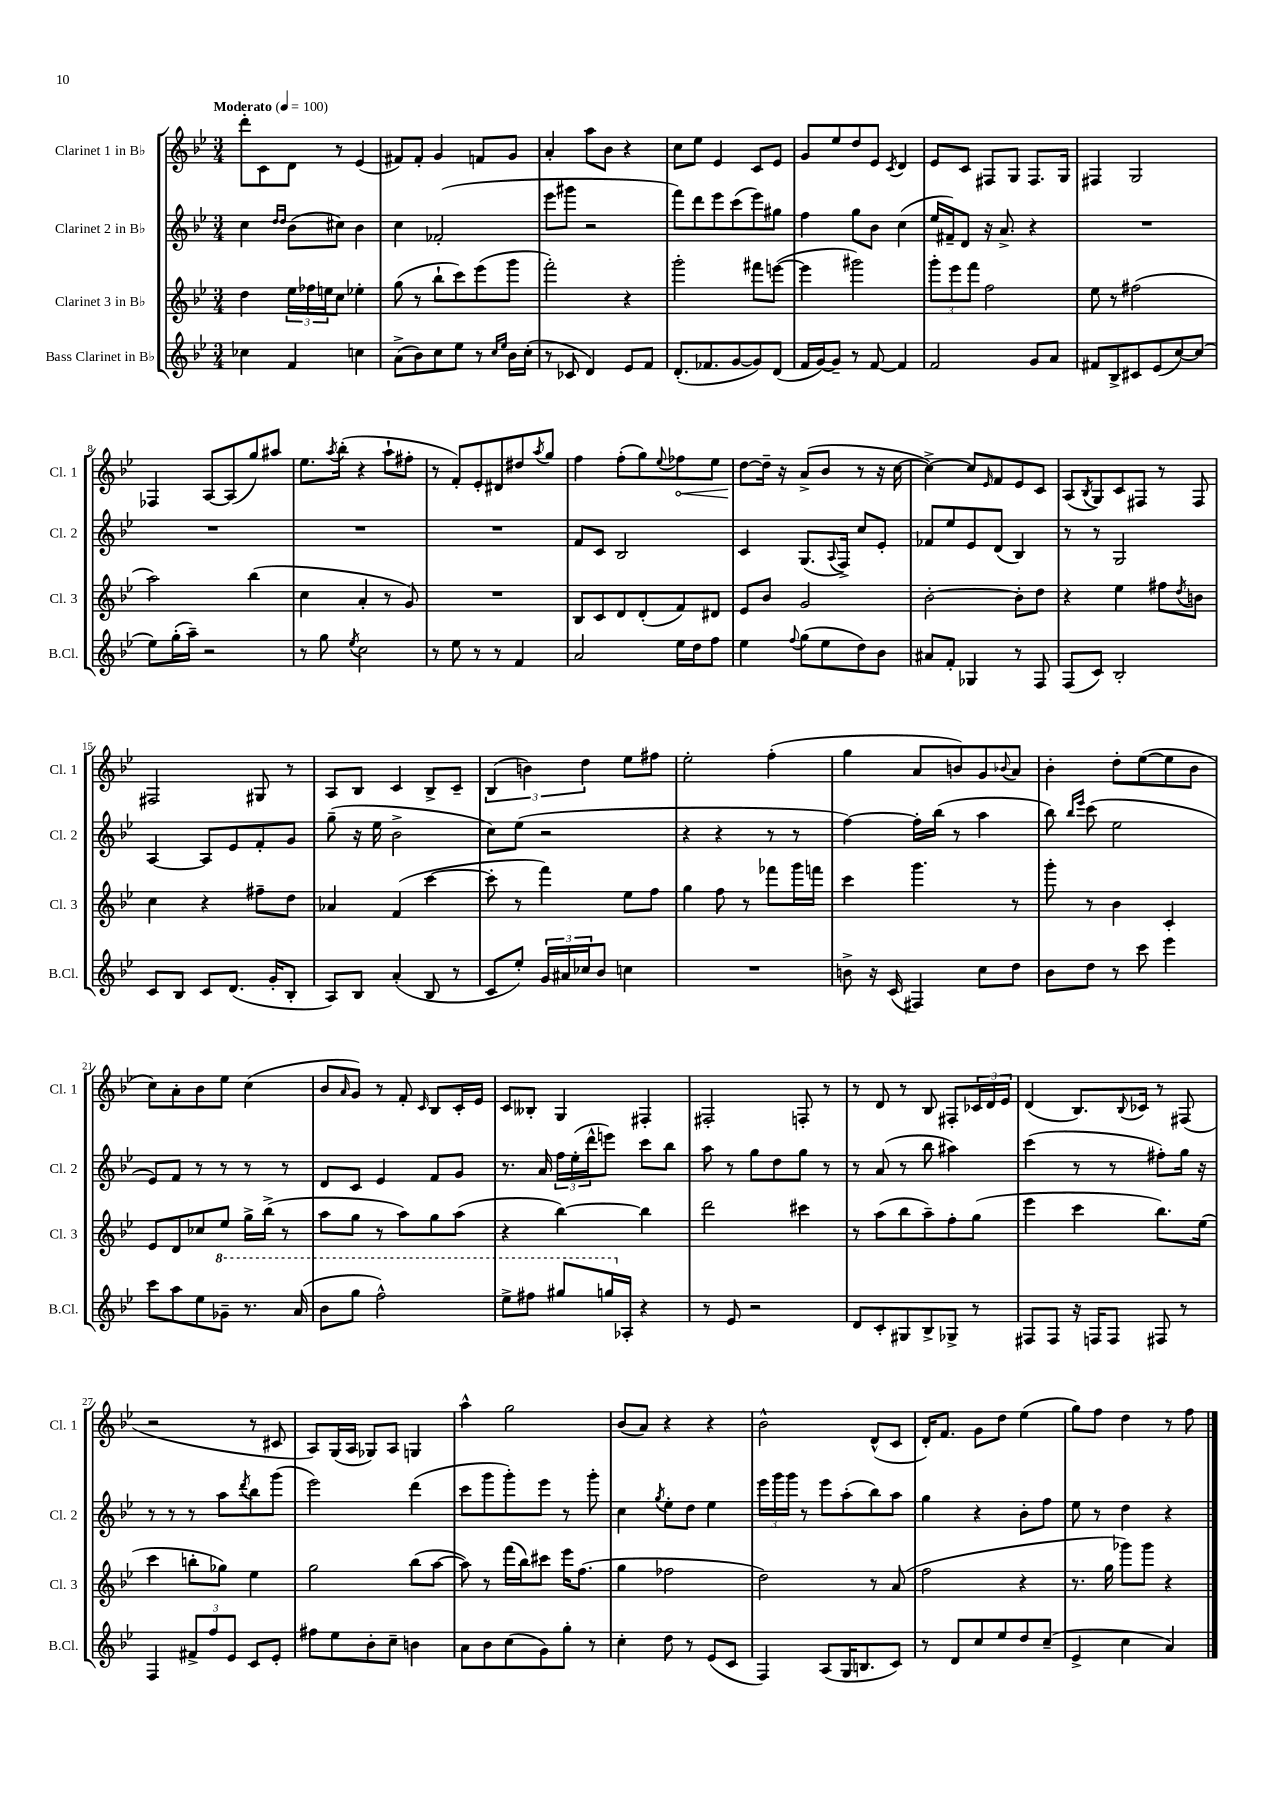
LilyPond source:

<<
\new StaffGroup <<
\new Staff = "s0" \with { instrumentName = "Clarinet 1 in Bb" shortInstrumentName = "Cl. 1" } {
    \clef treble \key bes \major \numericTimeSignature \time 3/4 \tempo "Moderato" 4 = 100
    d'''8-. c'8 d'8 r8 ees'4( |
    fis'8) fis'8-. g'4 f'8 g'8 |
    a'4-. a''8 bes'8 r4 |
    c''8 ees''8 ees'4 c'8 ees'8 |
    g'8 ees''8 d''8 ees'8 \acciaccatura { c'8 } d'4 |
    ees'8 c'8 fis8 g8 fis8. g16 |
    fis4 g2 |
    fes4 a8~ a8( g''8) ais''8 |
    ees''8. \acciaccatura { a''8 } bes''16-.( r4 a''8-! fis''8-. |
    r8 f'8-.) ees'8-. dis'8 dis''8 \acciaccatura { a''8 } g''8 |
    f''4 f''8-.( g''8) \appoggiatura { ees''8 } \once \override Hairpin.circled-tip = ##t fes''8\< ees''8 |
    d''8~\! d''16-- r16 a'8->( bes'8 r8 r16 c''16~ |
    c''4~->) c''8 \grace { ees'16 } f'8 ees'8 c'8 |
    a8( \acciaccatura { bes8 } g8) c'8 fis8 r8 fis8 |
    fis2 gis8 r8 |
    a8 bes8 c'4 bes8-> c'8-- |
    \tuplet 3/2 { bes4( b'4) d''4 } ees''8 fis''8 |
    ees''2-. f''4-.( |
    g''4 a'8 b'8) g'8 \appoggiatura { bes'8 } a'8 |
    bes'4-. d''8-. ees''8~( ees''8 bes'8 |
    c''8) a'8-. bes'8 ees''8 c''4( |
    bes'8 \grace { a'16 } g'8) r8 f'8-. \grace { c'16 } bes8 c'16-. ees'16 |
    c'8 beses8-. g4 fis4-. |
    fis2-. f8-. r8 |
    r8 d'8 r8 bes8 fis8-. \tuplet 3/2 { ces'16 d'16 ees'16 } |
    d'4( bes8.) \appoggiatura { bes8 } ces'16 r8 fis8( |
    r2 r8 cis'8 |
    a8) g16( a16 ges8) a8 g4 |
    a''4-^ g''2 |
    bes'8( a'8) r4 r4 |
    bes'2-^ d'8-^( c'8 |
    d'16-.) f'8. g'8 d''8 ees''4( |
    g''8) f''8 d''4 r8 f''8 \bar "|." |
}
\new Staff = "s1" \with { instrumentName = "Clarinet 2 in Bb" shortInstrumentName = "Cl. 2" } {
    \clef treble \key bes \major \numericTimeSignature \time 3/4
    c''4 \grace { d''16 d''16 } bes'8( cis''8) bes'4 |
    c''4 fes'2-.( |
    ees'''8 gis'''8 r2 |
    f'''8) d'''8 ees'''8 c'''8( ees'''8) gis''8 |
    f''4 g''8 bes'8 c''4( |
    ees''16 fis'16--) d'8 r16 a'8.-> r4 |
    R2. |
    R2. |
    R2. |
    R2. |
    f'8 c'8 bes2 |
    c'4 g8.( \appoggiatura { a8 } f16->) c''8 ees'8-. |
    fes'8 ees''8 ees'8 d'8( bes4) |
    r8 r8 g2 |
    a4~ a8 ees'8 f'8-. g'8 |
    g''8--( r16 ees''16 bes'2-> |
    c''8) ees''8( r2 |
    r4 r4 r8 r8 |
    f''4~) f''16-. bes''16( r8 a''4 |
    bes''8) \grace { bes''16 ees'''16 } c'''8( ees''2 |
    ees'8) f'8 r8 r8 r8 r8 |
    d'8 c'8 ees'4 f'8 g'8 |
    r8. a'16 \tuplet 3/2 { f''16 ees''16-.( d'''16-^ } e'''8) c'''8 bes''8 |
    a''8 r8 g''8 d''8 g''8 r8 |
    r8 a'8( r8 bes''8 ais''4) |
    c'''4( r8 r8 fis''8-.) g''16 r16 |
    r8 r8 r8 a''8 \acciaccatura { d'''8 } bes''8 g'''8( |
    ees'''2) d'''4( |
    c'''8 g'''8 g'''8-.) ees'''8 r8 g'''8-. |
    c''4 \acciaccatura { g''8 } ees''8-. d''8 ees''4 |
    \tuplet 3/2 { ees'''16 g'''16 g'''16 } r8 ees'''8 a''8-.( bes''8) a''8 |
    g''4 r4 bes'8-. f''8 |
    ees''8 r8 d''4 r4 \bar "|." |
}
\new Staff = "s2" \with { instrumentName = "Clarinet 3 in Bb" shortInstrumentName = "Cl. 3" } {
    \clef treble \key bes \major \numericTimeSignature \time 3/4
    d''4 \tuplet 3/2 { ees''16 fes''16 e''16 } c''8 ees''4-. |
    g''8( r8 bes''8-! c'''8) ees'''8( g'''8 |
    f'''2-.) r4 |
    g'''2-. fis'''8 e'''8~( |
    e'''4 gis'''2) |
    \tuplet 3/2 { g'''8-. ees'''8 f'''8 } f''2 |
    ees''8 r8 fis''2( |
    a''2) bes''4( |
    c''4 a'4-. r8 g'8) |
    R2. |
    bes8 c'8 d'8 d'8-.( f'8) dis'8 |
    ees'8 bes'8 g'2 |
    bes'2~-. bes'8-. d''8 |
    r4 ees''4 fis''8 \acciaccatura { d''8 } b'8 |
    c''4 r4 fis''8-- d''8 |
    aes'4 f'4( c'''4~ |
    c'''8-. r8 f'''4) ees''8 f''8 |
    g''4 f''8 r8 fes'''8 g'''16 f'''16 |
    c'''4 g'''4. r8 |
    g'''8-. r8 bes'4 c'4-. |
    ees'8 d'8 ces''8 ees''8 g''16-> bes''16->( r8 |
    a''8 g''8 r8 a''8) g''8 a''8( |
    r4 bes''4~) bes''4 |
    d'''2 cis'''4 |
    r8 a''8( bes''8 a''8--) f''8-. g''8( |
    ees'''4 c'''4 bes''8.) ees''16( |
    c'''4 b''8-. ges''8) ees''4 |
    g''2 bes''8( a''8~ |
    a''8) r8 f'''16( bes''16) cis'''8 ees'''16 f''8.( |
    g''4 fes''2 |
    d''2) r8 a'8( |
    f''2 r4 |
    r8. g''16 ges'''8) ges'''8 r4 \bar "|." |
}
\new Staff = "s3" \with { instrumentName = "Bass Clarinet in Bb" shortInstrumentName = "B.Cl." } {
    \clef treble \key bes \major \numericTimeSignature \time 3/4
    ces''4 f'4 c''4 |
    a'8->( bes'8) c''8 ees''8 r8 \grace { c''16 ees''16 } bes'16 c''16-.( |
    r8 ces'8 d'4) ees'8 f'8 |
    d'8.-.( fes'8. g'8~ g'8) d'8( |
    f'16 g'16~) g'8-- r8 f'8~ f'4 |
    f'2 g'8 a'8 |
    fis'8 bes8-> cis'8 ees'8( c''8~) c''8( |
    ees''8) g''16-.( a''16--) r2 |
    r8 g''8 \acciaccatura { ees''8 } c''2 |
    r8 ees''8 r8 r8 f'4 |
    a'2 ees''16 d''16 f''8 |
    ees''4 \appoggiatura { f''8 } g''8( ees''8 d''8) bes'8 |
    ais'8 f'8-. ges4 r8 f8 |
    f8( c'8) bes2-. |
    c'8 bes8 c'8 d'8.( g'16-. bes8-. |
    a8) bes8 a'4-.( bes8 r8 |
    c'8 ees''8-.) \tuplet 3/2 { g'16 ais'16 ces''16 } bes'8 c''4 |
    R2. |
    b'8-> r16 c'16( fis4) c''8 d''8 |
    bes'8 d''8 r8 c'''8 ees'''4 |
    c'''8 a''8 ees''8 \ottava #1 ges''8-- r8. a''16( |
    bes''8 g'''8 f'''2-^) |
    ees'''8-> fis'''8 gis'''8 g'''16 \ottava #0 aes16-. r4 |
    r8 ees'8 r2 |
    d'8 c'8-. gis8 bes8-> ges8-> r8 |
    fis8 fis8 r16 f16 f8 fis8 r8 |
    f4 \tuplet 3/2 { fis'8-> f''8 ees'8 } c'8 ees'8-. |
    fis''8 ees''8 bes'8-. c''8-- b'4 |
    a'8 bes'8 c''8( g'8) g''8-. r8 |
    c''4-. d''8 r8 ees'8( c'8 |
    f4) a8( g16 b8. c'8) |
    r8 d'8 c''8 ees''8 d''8 c''8--( |
    ees'4-> c''4 a'4) \bar "|." |
}
>>
>>
